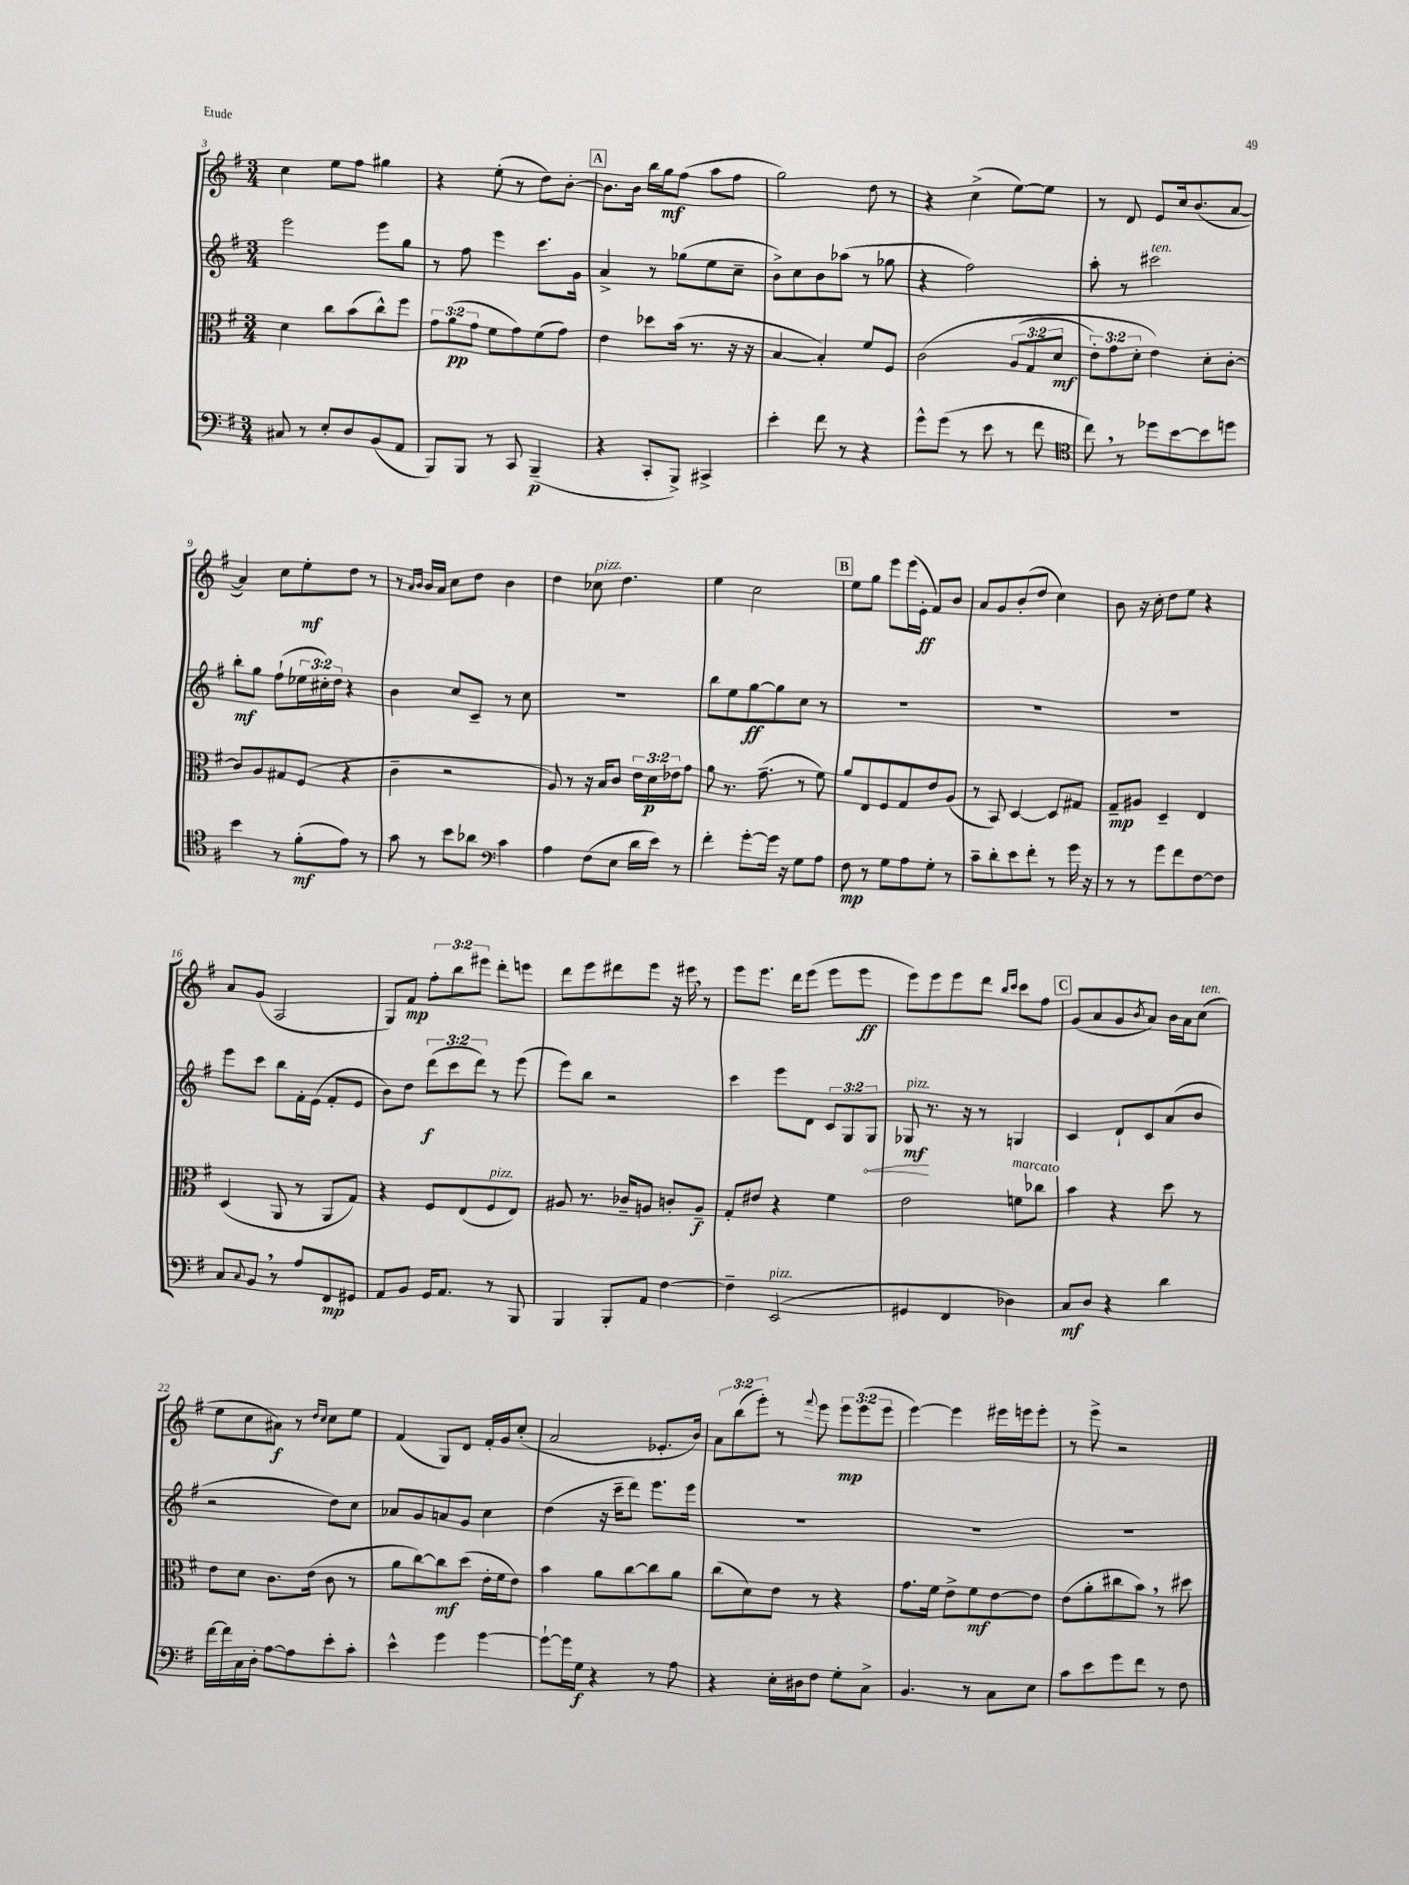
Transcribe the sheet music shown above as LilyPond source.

<<
\new StaffGroup <<
\new Staff = "s0" {
    \clef treble \key g \major \numericTimeSignature \time 3/4 \override Staff.TupletNumber.text = #tuplet-number::calc-fraction-text
    c''4 e''8 fis''8 gis''4 |
    r4 e''8-.( r8 d''8) b'8~-. |
    \mark \markup { \box "A" } b'8. b'16 b''16 g''16\mf fis''8( a''8 fis''8 |
    g''2) d''8 r8 |
    r4 c''4->( e''8~) e''8 |
    r8 d'8 e'8 c''16 b'8.( a'8~ |
    a'4) c''8 e''8-.\mf d''8 r8 |
    r8 \grace { a'16 b'16 } b'16 a'16 c''8 d''8 b'4 |
    d''4 ces''8^\markup { \italic "pizz." } d''4. |
    e''4 c''2 |
    \mark \markup { \box "B" } e''8 g''8 e'''8 e'''16( e'16-.\ff fis'8) b'8 |
    a'8 g'8 b'8-.( d''8 c''4) |
    b'8 r16 c''16-. d''8 e''8 r4 |
    a'8 g'8( a2 |
    g8) fis'8\mp \tuplet 3/2 { fis''8-. b''8 eis'''8 } d'''8-. e'''8 |
    d'''8 e'''8 dis'''8 e'''8 r16 eis'''16 \breathe r8 |
    e'''8 e'''8. d'''16 e'''8( e'''8 e'''8\ff |
    e'''8) e'''8 e'''8 d'''8 \grace { b''16 c'''16 } c'''8 fis''8 |
    \mark \markup { \box "C" } g'8( a'8 g'8 \acciaccatura { b'8 } a'8) b'16 a'16 c''8^\markup { \italic "ten." }( |
    e''8 c''8 ais'8\f) r8 \grace { d''16 c''16 } c''8 e''8 |
    fis'4( g8) d'8 fis'16-. g'16 c''8-.( |
    a'2 ees'8.-. b'16) |
    \tuplet 3/2 { a'8 b''8( e'''8-.) } r8 \appoggiatura { fis'''8 } e'''8 \tuplet 3/2 { e'''8\mp e'''8( e'''8 } |
    e'''4~) e'''4 eis'''16 e'''16 e'''8-. |
    r8 e'''8-> r2 \bar "|." |
}
\new Staff = "s1" {
    \clef treble \key g \major \numericTimeSignature \time 3/4 \override Staff.TupletNumber.text = #tuplet-number::calc-fraction-text
    e'''2 e'''8 g''8 |
    r8 fis''8 e'''4 c'''8. g'16 |
    \mark \markup { \box "A" } a'4-> r8 ges''8( e''8 c''8-- |
    b'8->) c''8 b'8 aes''8( r8 ges''8 |
    r4 fis''2) |
    a''8-. r8 cis'''2^\markup { \italic "ten." } |
    b''8-.\mf g''8 fis''8-!( \tuplet 3/2 { ees''16 cis''16-.) d''16 } r4 |
    b'4 c''8 c'8-- r8 c''8 |
    R2. |
    b''8 e''8 g''8~\ff g''8 c''8 r8 |
    \mark \markup { \box "B" } R2. |
    R2. |
    R2. |
    e'''8 c'''8 b''8 fis'16-. e'16( fis'8-. e'8 |
    b'8) d''8 \tuplet 3/2 { d'''8\f( c'''8 d'''8) } r8 e'''8( |
    e'''8) b''8 r2 |
    c'''4 e'''8 d'8 \tuplet 3/2 { c'8 g8 \once \override Hairpin.circled-tip = ##t g8\< } |
    ges8\mf\!^\markup { \italic "pizz." } r8. r16 r8 g4 |
    \mark \markup { \box "C" } c'4 d'8-! c'8 a'8( b'8 |
    r2 d''8) c''8 |
    aes'8 g'8 a'8 g'8 c''4 |
    d''4( r16 c'''16-- d'''8) e'''8. e'''16 |
    R2. |
    R2. |
    R2. \bar "|." |
}
\new Staff = "s2" {
    \clef alto \key g \major \numericTimeSignature \time 3/4 \override Staff.TupletNumber.text = #tuplet-number::calc-fraction-text
    d'4 c''8 b'8( c''8-^) fis''8 |
    \tuplet 3/2 { g'8 a'8\pp( g'8 } fis'8 g'8) fis'8( g'8) |
    \mark \markup { \box "A" } e'4 des''8 b'16( r8. r16 r16 |
    b4~ b4-.) fis'8 fis8 |
    c'2\( \tuplet 3/2 { a8( g8 d'8\mf } |
    \tuplet 3/2 { e'8-.) g'8 d'8-. } e'4\) d'8-. c'8~-. |
    c'8 a8 gis8 fis8( r4 |
    c'4-- r2 |
    a8) r8 r16 b16 c'8 \tuplet 3/2 { e'16 d'16\p ees'16 } g'8 |
    a'8 r8. g'8.--( r8 fis'8) |
    \mark \markup { \box "B" } a'8 e8 fis8 g8 e'8 a8( |
    r8 b,8) d4~ d8 gis8 |
    g8--\mp ais8 d4-- e4 |
    d4( a,8 r8 a,8 g8) |
    r4 fis8 e8( fis8^\markup { \italic "pizz." } e8) |
    ais8 r8. ces'16-- a8 c'8-. a8--\f |
    g8-. eis'8 r4 fis'4 |
    e'2 f'8^\markup { \italic "marcato" } ces''8 |
    \mark \markup { \box "C" } b'4 r4 d''8 r8 |
    e'8 d'8 c'8. e'16( c'8 r8 |
    a'8 c''8~) c''8\mf d''8( e'16-. fis'16 e'8) |
    b'4 a'8 c''8~ c''8 a'8 |
    c''8( d'8) e'8 r8 r4 |
    g'8. fis'16 e'8-> fis'8\mf e'8~ e'8 |
    e'8( a'8-. cis''8 b'8) \breathe r8 dis''8 \bar "|." |
}
\new Staff = "s3" {
    \clef bass \key g \major \numericTimeSignature \time 3/4
    cis8 r8 e8-. d8 b,8( a,8 |
    b,,8) b,,8 r8 c,8 b,,4--\p( |
    \mark \markup { \box "A" } r4 c,8-. b,,8->) cis,4-> |
    e'4-. fis'8 r8 r4 |
    g'8-^ g'8( r8 e'8 r8 fis'8 |
    \clef tenor c''8) \breathe r8 des''8 b'8~ b'8 d''8 |
    b'4 r8 fis'8-.\mf( e'8) r8 |
    g'8 r8 b'8 aes'8 \clef bass c'4 |
    a4 fis8( e8 d'16 e'16) r8 |
    fis'4-. g'8~-. g'16 r16 g8 a8 |
    \mark \markup { \box "B" } fis8\mp r8 g8 a8 g8-. r8 |
    c'8-- d'8-. e'8 fis'8-. r8 g'16 r16 |
    r8 r8 g'8 fis'8 fis8~ fis8 |
    c8 \appoggiatura { c8 } b,8 \breathe r8 a8 fis,8\mp gis,8 |
    a,8 b,8 g,16 a,8. r8 b,,8 |
    b,,4 b,,8-. a,8 fis4~ |
    fis4-- e,2^\markup { \italic "pizz." }( |
    gis,4 fis,4 des4) |
    \mark \markup { \box "C" } c8\mf d8 r4 d'4 |
    fis'16~ fis'16 c16 d16-. a8~ a8 e'8-. c'8-. |
    e'4-^ g'4 g'4~ |
    g'8~-! g'16 g16\f r4 r8 a8 |
    r4 e16-. dis16 fis8 g8-. c8-> |
    b,4. r8 c8 e8 |
    c'8 e'8 g'8 fis'8 r8 fis8 \bar "|." |
}
>>
>>
\layout { \context { \Score currentBarNumber = #3 } }
